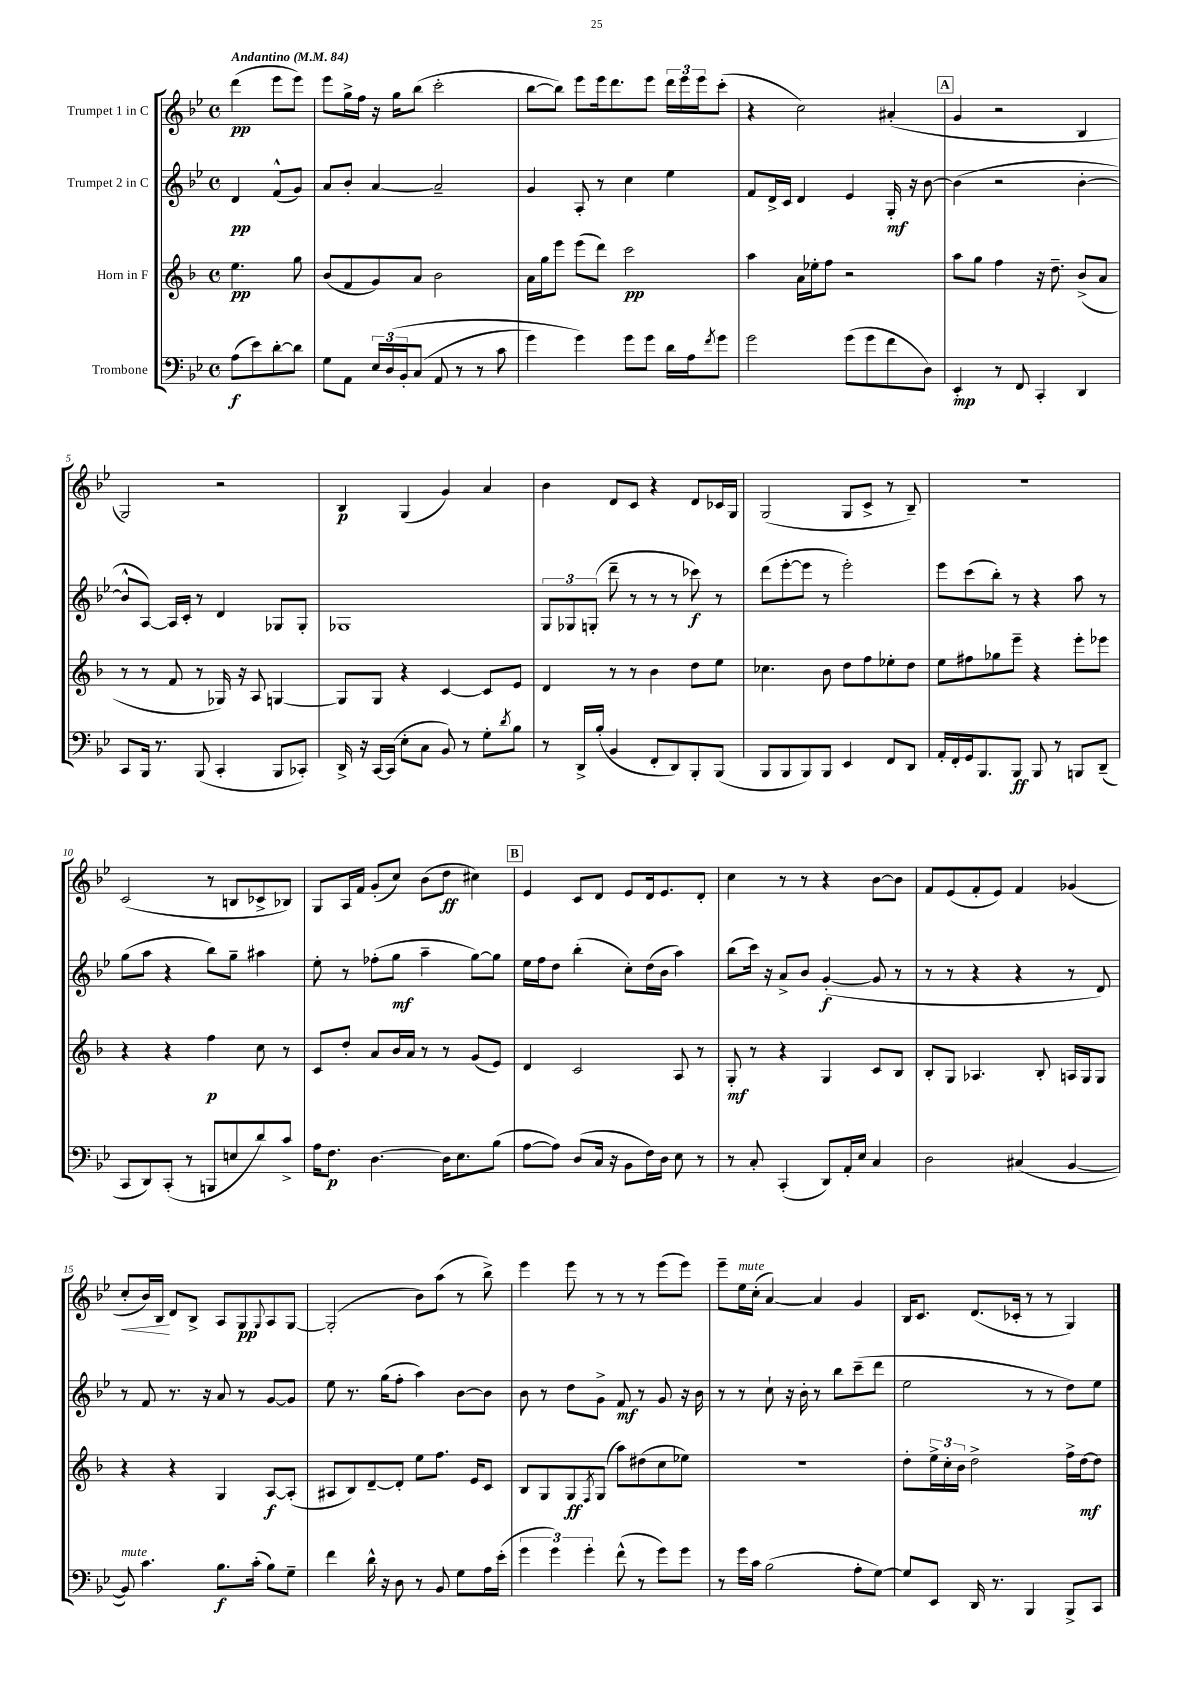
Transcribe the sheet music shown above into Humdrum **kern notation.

**kern	**dynam	**kern	**dynam	**kern	**dynam	**kern	**dynam
*part4	*part4	*part3	*part3	*part2	*part2	*part1	*part1
*staff4	*staff4	*staff3	*staff3	*staff2	*staff2	*staff1	*staff1
*I"Trombone	*	*I"Horn in F	*	*I"Trumpet 2 in C	*	*I"Trumpet 1 in C	*
*clefF4	*	*clefG2	*	*clefG2	*	*clefG2	*
*k[b-e-]	*	*k[b-]	*	*k[b-e-]	*	*k[b-e-]	*
*M4/4	*	*M4/4	*	*M4/4	*	*M4/4	*
*met(c)	*	*met(c)	*	*met(c)	*	*met(c)	*
*MM84	*	*MM84	*	*MM84	*	*MM84	*
=	=	=	=	=	=	=	=
!	!	!	!	!	!	!LO:TX:a:B:t=Andantino	!
(8A\L	f	4.ee\	pp	4d/	pp	(4ddd\	pp
8e-\)	.	.	.	.	.	.	.
[8d'\	.	.	.	(8f^^/L	.	8eee-\L	.
8d\J]	.	8gg\	.	8g/J)	.	8eee-\J)	.
=1	=1	=1	=1	=1	=1	=1	=1
8G\L	.	(8b-/L	.	8a/L	.	8eee-\L	.
8AA\J	.	8f/	.	8b-'/J	.	16gg^\L	.
.	.	.	.	.	.	16ff\JJ	.
24E-/LL	.	8g/)	.	[4a/	.	16r	.
(24D/	.	.	.	.	.	.	.
.	.	.	.	.	.	16gg\KL	.
24BB-'/J	.	.	.	.	.	.	.
(8C/J	.	8a/J	.	.	.	(8bb-\J	.
8AA/	.	2b-\	.	2a~/]	.	2ccc'\	.
8r	.	.	.	.	.	.	.
8r	.	.	.	.	.	.	.
8c\	.	.	.	.	.	.	.
=2	=2	=2	=2	=2	=2	=2	=2
4g\)	.	16a\LL	.	4g/	.	[8bb-\L	.
.	.	16gg\J	.	.	.	.	.
.	.	8eee\J	.	.	.	8bb-\J])	.
4g\)	.	(8eee\L	.	8A'/	.	8eee-\L	.
.	.	8ddd\J)	.	8r	.	16eee-\k	.
.	.	.	.	.	.	8.ddd\	.
8g\L	.	2ccc\	pp	4cc\	.	.	.
8g\J	.	.	.	.	.	8eee-\J	.
16d\LL	.	.	.	4ee-\	.	24ddd\LL	.
.	.	.	.	.	.	24eee-\	.
16A\J	.	.	.	.	.	.	.
.	.	.	.	.	.	24eee-\J	.
8qf/	.	.	.	.	.	.	.
8g\J	.	.	.	.	.	(8ccc'\J	.
=3	=3	=3	=3	=3	=3	=3	=3
2g\	.	4aa\	.	8f/L	.	4r	.
.	.	.	.	16d^/L	.	.	.
.	.	.	.	16c/JJ	.	.	.
.	.	16a\LL	.	4d/	.	2cc\)	.
.	.	16ee-X'\J	.	.	.	.	.
.	.	8ff\J	.	.	.	.	.
(8g\L	.	2r	.	4e-/	.	.	.
8g\	.	.	.	.	.	.	.
8f\	.	.	.	16G'/	mf	(4a#X'/	.
.	.	.	.	16r	.	.	.
8D\J)	.	.	.	[8b-\	.	.	.
!!LO:REH:place=s1:t=A
=4	=4	=4	=4	=4	=4	=4	=4
4EE-'/	mp	8aa\L	.	(4b-\]	.	4g/	.
.	.	8gg\J	.	.	.	.	.
8r	.	4ff\	.	2r	.	2r	.
8FF/	.	.	.	.	.	.	.
4CC'/	.	16r	.	.	.	.	.
.	.	8.dd~\	.	.	.	.	.
4DD/	.	(8b-^/L	.	[4b-'\	.	4B-/	.
.	.	8a/J	.	.	.	.	.
!!LO:LB:g=z
=5	=5	=5	=5	=5	=5	=5	=5
8CC/L	.	8r	.	8b-^^/L]	.	2G/)	.
16BBB-/Jk	.	8r	.	[8A/J)	.	.	.
8.r	.	.	.	.	.	.	.
.	.	8f/	.	16A/LL]	.	.	.
.	.	.	.	16c'/JJ	.	.	.
(8BBB-/	.	8r	.	8r	.	.	.
4CC'/	.	16G-X/)	.	4d/	.	2r	.
.	.	16r	.	.	.	.	.
.	.	8A/	.	.	.	.	.
8BBB-/L	.	[4Gn/	.	8G-X/L	.	.	.
8CC-X'/J)	.	.	.	8G-'/J	.	.	.
=6	=6	=6	=6	=6	=6	=6	=6
16DD^/	.	8G/L]	.	1G-X	.	4B-/	p
16r	.	.	.	.	.	.	.
[16CC/LL	.	8G/J	.	.	.	.	.
(16CC/JJ]	.	.	.	.	.	.	.
8E-'\L	.	4r	.	.	.	(4G/	.
8C\J	.	.	.	.	.	.	.
8BB-/)	.	[4c/	.	.	.	4g/)	.
8r	.	.	.	.	.	.	.
8G'\L	.	8c/L]	.	.	.	4a/	.
8qd/	.	.	.	.	.	.	.
8B-\J	.	8e/J	.	.	.	.	.
=7	=7	=7	=7	=7	=7	=7	=7
8r	.	4d/	.	12G/L	.	4b-\	.
.	.	.	.	12G-X/	.	.	.
16DD^/LL	.	.	.	.	.	.	.
.	.	.	.	(12Gn'/J	.	.	.
(16B-'/JJ	.	.	.	.	.	.	.
4BB-/	.	8r	.	8ddd~\	.	8d/L	.
.	.	8r	.	8r	.	8c/J	.
8FF'/L	.	4b-\	.	8r	.	4r	.
8DD/)	.	.	.	8r	.	.	.
8BBB-'/	.	8dd\L	.	8ccc-X\)	f	8d/L	.
(8BBB-/J	.	8ee\J	.	8r	.	16c-X/L	.
.	.	.	.	.	.	16G/JJ	.
=8	=8	=8	=8	=8	=8	=8	=8
8BBB-/L	.	4.cc-X\	.	(8ddd\L	.	(2G/	.
8BBB-/	.	.	.	[8eee-'\	.	.	.
8BBB-/)	.	.	.	8eee-\J]	.	.	.
8BBB-/J	.	8b-\	.	8r	.	.	.
4EE-/	.	8dd\L	.	2eee-'\)	.	8G/L	.
.	.	8ff\	.	.	.	8c^/J	.
8FF/L	.	8ee-X'\	.	.	.	8r	.
8DD/J	.	8dd\J	.	.	.	8B-~/)	.
=9	=9	=9	=9	=9	=9	=9	=9
16AA'/LL	.	8ee\L	.	8eee-\L	.	1r	.
16FF'/	.	.	.	.	.	.	.
16GG/J	.	8ff#X\	.	(8ccc\	.	.	.
8.BBB-/	.	.	.	.	.	.	.
.	.	8gg-X\	.	8bb-'\J)	.	.	.
8BBB-/J	ff	8eee~\J	.	8r	.	.	.
8BBB-/	.	4r	.	4r	.	.	.
8r	.	.	.	.	.	.	.
8BBBn/L	.	8eee'\L	.	8aa\	.	.	.
(8DD~/J	.	8eee-X\J	.	8r	.	.	.
!!LO:LB:g=z
=10	=10	=10	=10	=10	=10	=10	=10
8CC/L	.	4r	.	(8gg\L	.	(2c/	.
8DD/)	.	.	.	8aa\J	.	.	.
(8CC'/J	.	4r	.	4r	.	.	.
8r	.	.	.	.	.	.	.
8BBBn/L	.	4ff\	p	8bb-\L)	.	8r	.
8En/	.	.	.	8gg~\J	.	8Bn/L	.
8d/)	.	8cc\	.	4aa#X\	.	8c-X^/	.
8c^/J	.	8r	.	.	.	8B-X/J)	.
=11	=11	=11	=11	=11	=11	=11	=11
16A\KL	.	8c/L	.	8ee-'\	.	8G/L	.
8.F\J	p	.	.	.	.	.	.
.	.	8dd'/J	.	8r	.	16A/L	.
.	.	.	.	.	.	16f/JJ	.
[4.D\	.	8a/L	.	(8ff-X'\L	.	(8g'/L	.
.	.	16b-/L	.	8gg\J	mf	8cc/J)	.
.	.	16a/JJ	.	.	.	.	.
.	.	8r	.	4aa~\	.	(8b-\L	.
16D\KL]	.	8r	.	.	.	8dd\J	ff
8.E-\	.	.	.	.	.	.	.
.	.	(8g/L	.	[8gg\L)	.	4cc#X\)	.
(8B-\J	.	8e/J)	.	8gg\J]	.	.	.
!!LO:REH:place=s1:t=B
=12	=12	=12	=12	=12	=12	=12	=12
[8A\L	.	4d/	.	16ee-\LL	.	4e-/	.
.	.	.	.	16ff\J	.	.	.
8A\J])	.	.	.	8dd\J	.	.	.
(8D/L	.	2c/	.	(4bb-'\	.	8c/L	.
16C/Jk	.	.	.	.	.	8d/J	.
16r	.	.	.	.	.	.	.
8BB-\L	.	.	.	8cc'\L)	.	8e-/L	.
16F\L)	.	.	.	(16dd\L	.	16d/k	.
16D\JJ	.	.	.	16b-\JJ	.	8.e-/	.
8E-\	.	8A/	.	4aa\)	.	.	.
8r	.	8r	.	.	.	8d'/J	.
=13	=13	=13	=13	=13	=13	=13	=13
8r	.	8G'/	mf	(8bb-\L	.	4cc\	.
8C'/	.	8r	.	16ccc\Jk)	.	.	.
.	.	.	.	16r	.	.	.
(4CC'/	.	4r	.	8a^/L	.	8r	.
.	.	.	.	8b-/J	.	8r	.
8DD/L)	.	4G/	.	([4g'/	f	4r	.
16AA'/L	.	.	.	.	.	.	.
16E-/JJ	.	.	.	.	.	.	.
4C/	.	8c/L	.	8g/]	.	[8b-\L	.
.	.	8B-/J	.	8r	.	8b-\J]	.
=14	=14	=14	=14	=14	=14	=14	=14
2D\	.	8B-'/L	.	8r	.	8f/L	.
.	.	8G/J	.	8r	.	(8e-/	.
.	.	4.A-X/	.	4r	.	8f'/	.
.	.	.	.	.	.	8e-/J)	.
(4C#X/	.	.	.	4r	.	4f/	.
.	.	8B-'/	.	.	.	.	.
[4BB-/	.	16An/LL	.	8r	.	(4g-X/	.
.	.	16G/J	.	.	.	.	.
.	.	8G/J	.	8d/)	.	.	.
!!LO:LB:g=z
=15	=15	=15	=15	=15	=15	=15	=15
!LO:TX:a:i:t=mute	!	!	!	!	!	!	!
!	!	!	!	!	!	!	!LO:HP:b
8BB-/])	.	4r	.	8r	.	8cc'/L	<
4.c\	.	.	.	8f/	.	16b-/L)	.
.	.	.	.	.	.	16B-/JJ	.
.	.	4r	.	8.r	.	8d/L	[
.	.	.	.	.	.	8B-^/J	.
.	.	.	.	16r	.	.	.
8.B-\L	f	4G/	.	8a/	.	8A/L	.
.	.	.	.	8r	.	8G/	pp
(16c'\Jk	.	.	.	.	.	.	.
.	.	.	.	.	.	8qqG/	.
8B-\L)	.	[8A/L	f	[8g/L	.	8A/	.
8G~\J	.	(8A'/J]	.	8g/J]	.	[8G/J	.
=16	=16	=16	=16	=16	=16	=16	=16
4f\	.	8A#X/L	.	8ee-\	.	(2G'/]	.
.	.	8B-/)	.	8.r	.	.	.
16d^^\	.	[8d~/	.	.	.	.	.
16r	.	.	.	(16gg\KL	.	.	.
8D\	.	8d'/J]	.	8ff'\J	.	.	.
8r	.	8ee\L	.	4aa\)	.	8b-\L)	.
8BB-/	.	8.ff\J	.	.	.	(8aa\J	.
8G\L	.	.	.	[8b-\L	.	8r	.
.	.	16e/KL	.	.	.	.	.
16A\L	.	8c/J	.	8b-\J]	.	8bb-^\)	.
(16e-'\JJ	.	.	.	.	.	.	.
=17	=17	=17	=17	=17	=17	=17	=17
6g\	.	8B-/L	.	8b-\	.	4eee-\	.
.	.	8G/	.	8r	.	.	.
6g\)	.	.	.	.	.	.	.
.	.	8G/	ff	8dd\L	.	8eee-\	.
6g'\	.	.	.	.	.	.	.
.	.	8qF/	.	.	.	.	.
.	.	(8G/J	.	8g^\J	.	8r	.
(8f^^\	.	8aa\L)	.	8f/	mf	8r	.
8r	.	(8dd#X\	.	8r	.	8r	.
8g\L)	.	8cc\	.	8g/	.	(8eee-\L	.
8g\J	.	8ee-X\J)	.	16r	.	8eee-\J)	.
.	.	.	.	16b-\	.	.	.
=18	=18	=18	=18	=18	=18	=18	=18
8r	.	1r	.	8r	.	8eee-~\L	.
!	!	!	!	!	!	!LO:TX:a:i:t=mute	!
16g\LL	.	.	.	8r	.	16ee-\L	.
16c\JJ	.	.	.	.	.	(16cc'\JJ	.
(2B-\	.	.	.	8cc`\	.	[4a/)	.
.	.	.	.	16r	.	.	.
.	.	.	.	16b-'\	.	.	.
.	.	.	.	8r	.	4a/]	.
.	.	.	.	8bb-\L	.	.	.
8A'\L	.	.	.	(8ccc~\	.	4g/	.
[8G\J)	.	.	.	8ddd\J	.	.	.
=19	=19	=19	=19	=19	=19	=19	=19
8G/L]	.	8dd'\L	.	2ee-\	.	16B-/KL	.
.	.	.	.	.	.	8.c/J	.
8EE-/J	.	24ee^\L	.	.	.	.	.
.	.	24cc'\	.	.	.	.	.
.	.	24b-\JJ	.	.	.	.	.
16DD/	.	2dd^\	.	.	.	(8.d/L	.
8.r	.	.	.	.	.	.	.
.	.	.	.	.	.	16c-X'/Jk	.
4BBB-/	.	.	.	8r	.	8r	.
.	.	.	.	8r	.	8r	.
8BBB-^/L	.	16ff^\LL	.	8dd\L)	.	4G/)	.
.	.	[16dd\J	mf	.	.	.	.
8CC/J	.	8dd\J]	.	8ee-\J	.	.	.
==	==	==	==	==	==	==	==
*-	*-	*-	*-	*-	*-	*-	*-
